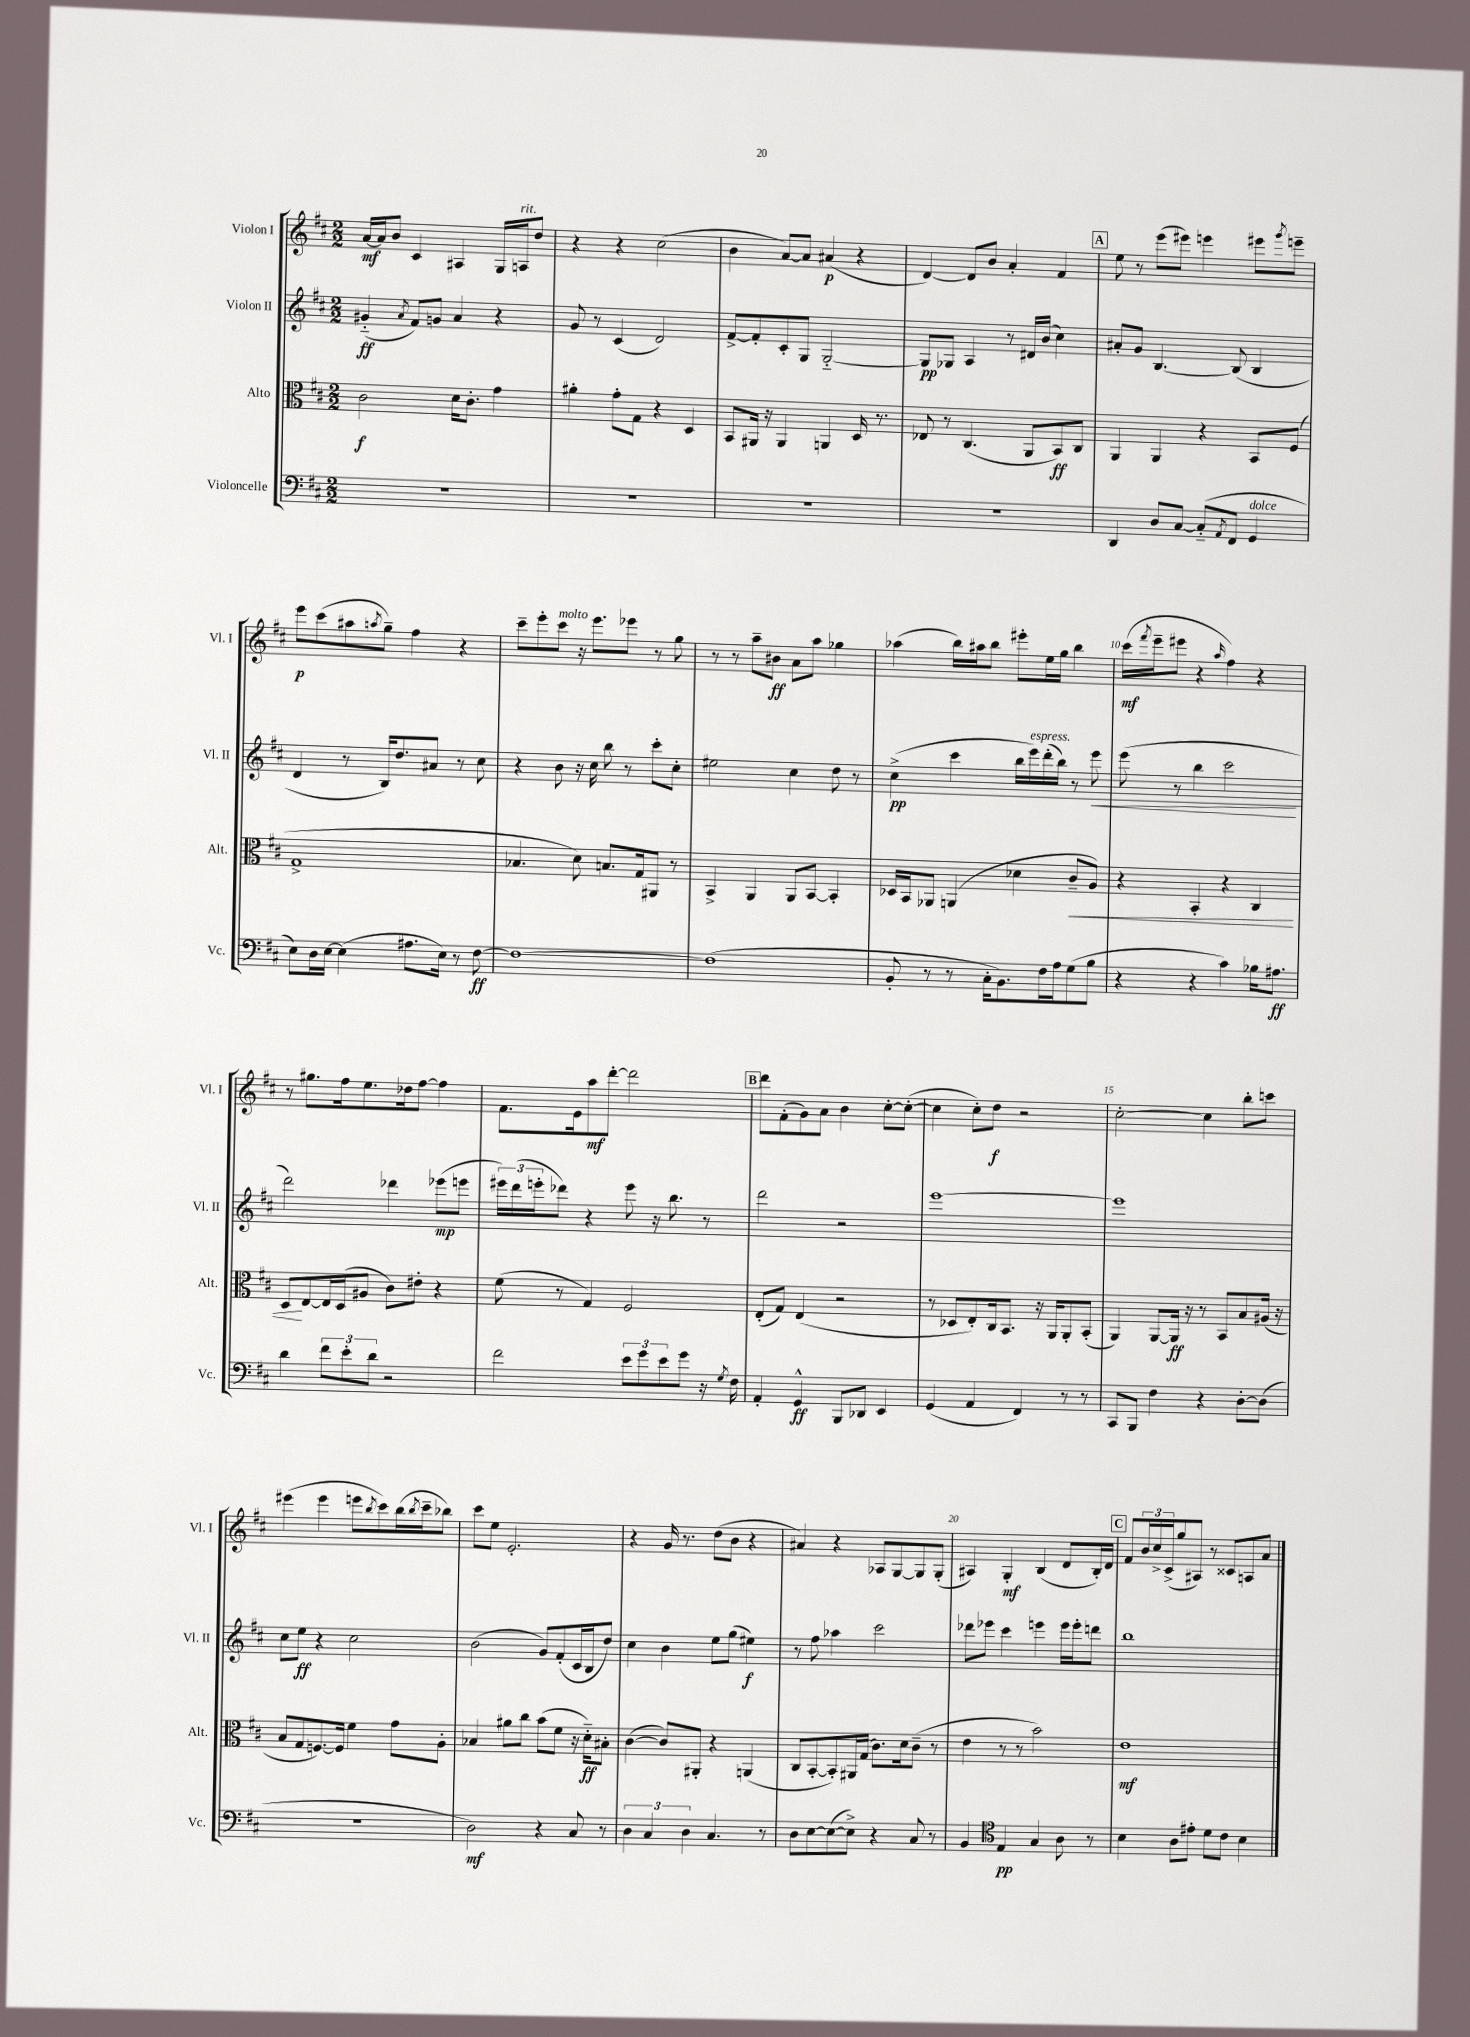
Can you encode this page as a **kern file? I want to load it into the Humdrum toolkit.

**kern	**kern	**kern	**kern
*staff4	*staff3	*staff2	*staff1
*clefF4	*clefC3	*clefG2	*clefG2
*k[f#c#]	*k[f#c#]	*k[f#c#]	*k[f#c#]
*M2/2	*M2/2	*M2/2	*M2/2
1r	2c#\	(4g#'~/	[16a/LL
.	.	.	16a/]J
.	.	.	8b/J
.	.	8qa/	.
.	.	8f#/L)	4c#/
.	.	8g/J	.
.	16d\LK	4a/	4A#/
.	8.c#'\J	.	.
.	4g\	4r	16G/LL
.	.	.	16A/J
.	.	.	8dd/J
=	=	=	=
1r	4a#'\	8g/	4r
.	.	8r	.
.	8g'\L	(4c#/	4r
.	8G\J	.	.
.	4r	2d/)	(2cc#\
.	4D/	.	.
=	=	=	=
1r	8BB/L	[8f#^/L	4b\
.	16AA#/Jk	8f#'/]	.
.	16r	.	.
.	4AA#/	8c#'/	[8a/L)
.	.	8G/J	8a/]J
.	4AA/	[2G'~/	(4a#/
.	16D/	.	4r
.	8.r	.	.
=	=	=	=
1r	8E-/	8G/]L	[4d/)
.	8r	8G-/J	.
.	(4.C#/	4A/	8d/]L
.	.	.	8b/J
.	.	8r	4a'/
.	8AA/L	16d#/LL	.
.	.	(16b/JJ	.
.	8BB/)	4cc#\)	4f#/
.	8C#/J	.	.
=	=	=	=
4DD/	4AA/	8a#'/L	8ee\
.	.	8g/J	8r
8D/L	4AA/	[4.B/	(8eee\L
[8C#/J	.	.	8eee#\J)
(8C#'~/]L	4r	.	4eee\
8qAA/	.	.	.
8FF#/J	.	(8B/]	.
4GG/	8BB/L	4B/	8eee#\L
.	.	.	8qggg/
.	(8F#/J	.	8eee~\J
=	=	=	=
8E\L)	1G^	4d/	8eee\L
16D\L	.	.	(8ccc#\
[16E\JJ	.	.	.
(4E\]	.	8r	8aa#\
.	.	.	8qaa/
.	.	16B/LK)	8gg~\J)
.	.	8.dd/	.
8.A#\L	.	.	4ff#\
.	.	8a#/J	.
16E\Jk)	.	.	.
8r	.	8r	4r
[8F#\	.	8cc#\	.
=	=	=	=
1F#_	4.B-/	4r	8ccc#~\L
.	.	.	8eee'\
.	.	8b\	8ccc#\J
.	8d\)	16r	16r
.	.	16cc#\	8.eee\L
.	8.B/L	8bb\	.
.	.	8r	8eee-\J
.	16G/k	.	.
.	8AA#/J	8ccc#'\L	8r
.	8r	8cc#'\J	8gg\
=	=	=	=
(1F#]	4BB^/	2ee#\	8r
.	.	.	8r
.	4AA/	.	8aa~\L
.	.	.	8b#\J
.	8AA/L	4cc#\	8a\L
.	[8BB/J	.	8aa\J
.	4BB'/]	8dd\	4gg-\
.	.	8r	.
=	=	=	=
8BB'/	16D-/LL	(4cc#^\	(4aa-\
.	16BB/J	.	.
8r	8AA-/J	.	.
8r	(4AA/	4ccc#\	16bb\LL)
.	.	.	16aa#\J
16C#'\LK	.	.	8bb\J
8.BB\)	.	.	.
.	4d-\	16bb\LL	8eee#'\L
.	.	16eee\)	.
16F#\L	.	(16ddd'\	16ee\L
16A\J	.	16bb\JJ)	16gg\JJ
(8G\	8c#~/L	8r	4bb\
8B\J	8A/J)	8eee\	.
=	=	=	=
4r	4r	(8eee\	(16ccc#\LL
.	.	.	8qfff#/
.	.	.	16eee~\J
.	.	8r	8eee#\J
4r	4BB'/	4bb\	4r
.	.	.	16qqaa/
4c#\)	4r	2ccc#\	4ff#\)
16B-\LK	4C#/	.	4r
8.A#\J	.	.	.
=	=	=	=
4d\	8D/L	2ddd\)	8r
.	[8E/	.	8.gg#\L
12f#\L	16E/]L	.	.
.	(16D/J	.	16ff#\k
12e'\	.	.	.
.	8A#/J	.	8.ee\
12d\J	.	.	.
2r	8c#\L)	4ddd-\	.
.	.	.	16dd-\k
.	8e#'\J	.	[8ff#\J
.	4r	(8eee-\L	4ff#\]
.	.	8eee\J	.
=	=	=	=
2f#\	(8f#\	24eee#\LL)	8.f#\L
.	.	(24ddd\	.
.	.	24eee'\J	.
.	8r	8ddd-\J)	.
.	.	.	16e\k
.	4G/)	4r	8aa\
.	.	.	[8ddd'\J
12e\L	2F#/	8eee\	2ddd\]
12g\	.	.	.
.	.	16r	.
12e\	.	.	.
.	.	8.bb\	.
8g\J	.	.	.
16r	.	8r	.
8qG/	.	.	.
16F#\	.	.	.
=	=	=	=
4AA'/	(8E'/L	2ddd\	8ddd\L
.	8G/J)	.	(8f#'\
4GG^^/	(4E/	.	8g\)
.	.	.	8a\J
8BBB/L	2r	2r	4b\
8DD-/J	.	.	.
4EE/	.	.	[8cc#'\L
.	.	.	(8cc#'\_J
=	=	=	=
(4GG/	8r	[1eee	4cc#\]
.	8D-/L	.	.
4AA/	8E'/)	.	8cc#'\L)
.	16C#/k	.	8dd\J
.	8.BB/J	.	.
4FF#/)	.	.	2r
.	16r	.	.
.	16AA/LK	.	.
8r	8AA'/	.	.
8r	(8BB'/J	.	.
=	=	=	=
8CC#/L	4AA/)	1eee]	[2cc#'\
8BBB/J	.	.	.
4F#\	[8AA/L	.	.
.	16AA/]Jk	.	.
.	16r	.	.
4r	8r	.	4cc#\]
.	8BB/L	.	.
[8D'\L	8B/	.	8bb'\L
(8D\]J	(16A#/Jk	.	8ccc\J
.	16r	.	.
=	=	=	=
1r	8B/L	8cc#\L	(4eee#\
.	8G/	8ee\J	.
.	[8.F/)	4r	4eee#\
.	16F/]Jk	.	.
.	4f#\	2cc#\	8eee\L
.	.	.	8qbb/
.	.	.	8ccc#\)
.	8g\L	.	(16bb\L
.	.	.	8qbb/
.	.	.	16ccc#~\J
.	8A'\J	.	8bb-\J)
=	=	=	=
2D\)	4B-/	(2b\	8ccc#\L
.	.	.	8ee\J
.	8a#\L	.	2.e'/
.	8cc#\J	.	.
4r	(8b\L	8g/L)	.
.	8f#\J	(8f#'/	.
8C#/	16r	16c#/L	.
.	16d'~\LK)	16B/J	.
8r	8B#'\J	8dd/J)	.
=	=	=	=
6D\	([4c#\	4cc#\	4r
6C#/	.	.	.
.	8c#/]L)	4b\	16g/
.	.	.	8.r
6D\	.	.	.
.	8AA#'/J	.	.
4.C#/	4r	8ee\L	(8dd\L
.	.	(8gg\J	8b\J
.	(4AA/	4ee#\)	4r
8r	.	.	.
=	=	=	=
8D\L	8C#/L	8r	4a#/)
[8E\	[8BB'/	8ff#\	.
(8E\_	8BB'/])	4aa-\	4r
8E^\]J)	16AA#/L	.	.
.	(16G/JJ	.	.
4r	8.c#\L)	2ccc#\	8A-/L
.	.	.	[8G/
.	16d\k	.	.
8C#/	(8c#~\J	.	8G/]
8r	8r	.	(8G'/J
=	=	=	=
4BB/	4e\	8ddd-\L	4A#/)
.	.	8eee-\J	.
*clefC4	*	*	*
4E/	8r	4ccc#\	4G'/
.	8r	.	.
4G/	2b\)	4eee\	(4B/
8A\	.	16eee\LL	8d/L
.	.	16eee'\J	.
8r	.	8ddd\J	16B'/L)
.	.	.	16d/JJ
=	=	=	=
4B\	1e	1bb	8f#/L
.	.	.	24b/L
.	.	.	24cc#^/
.	.	.	(24c#^/J
8A\L	.	.	8gg/
8e#'\J	.	.	8A#/J)
8d\L	.	.	8r
8c#\J	.	.	8c##/L
4B\	.	.	8A/
.	.	.	8a/J
==	==	==	==
*-	*-	*-	*-
